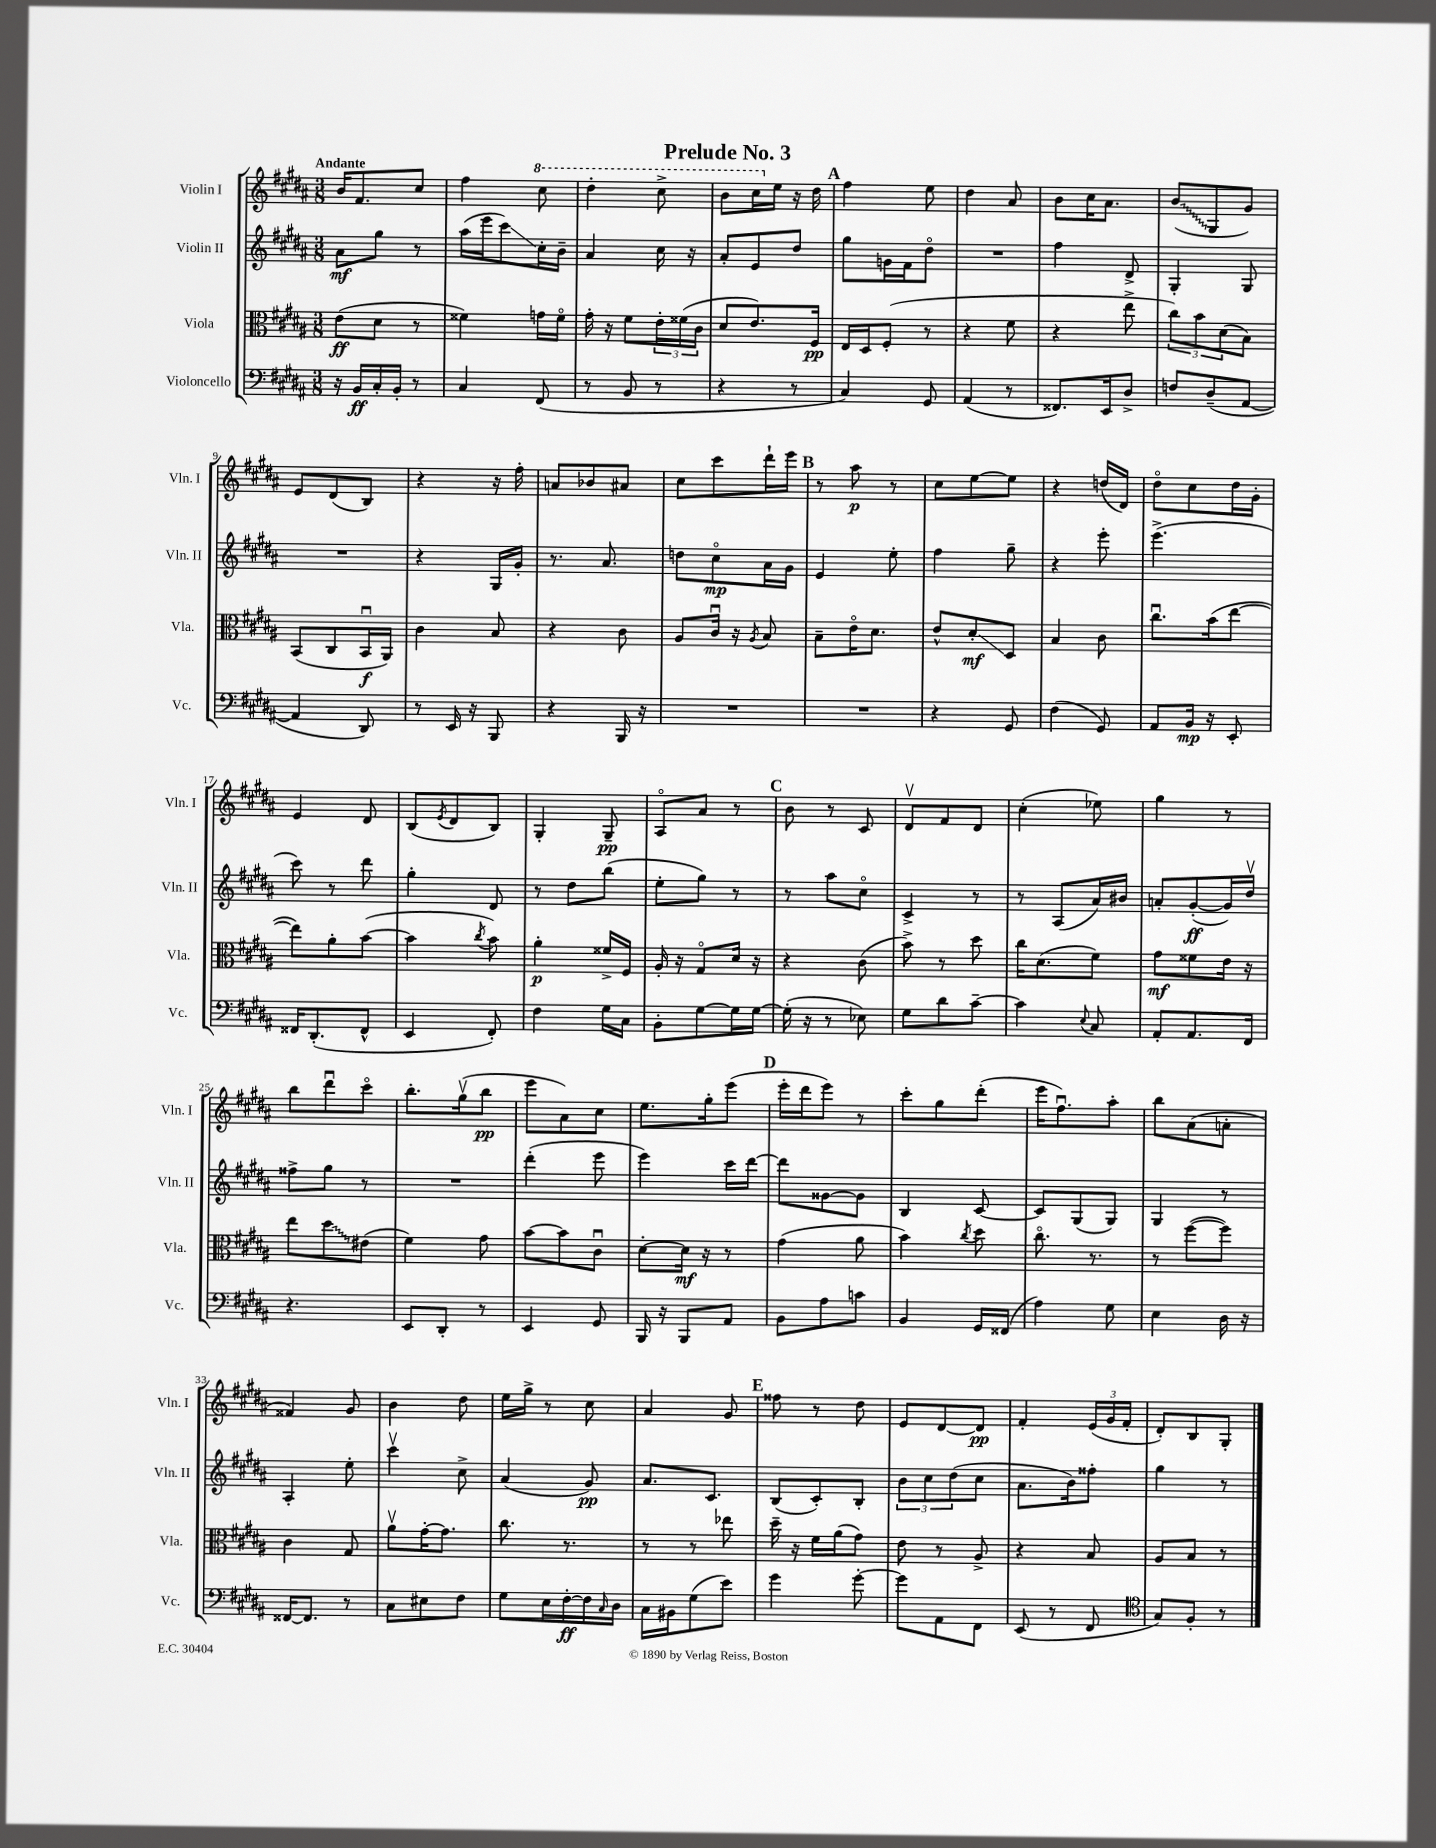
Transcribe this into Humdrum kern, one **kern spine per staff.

**kern	**kern	**kern	**kern
*staff4	*staff3	*staff2	*staff1
*clefF4	*clefC3	*clefG2	*clefG2
*k[f#c#g#d#a#]	*k[f#c#g#d#a#]	*k[f#c#g#d#a#]	*k[f#c#g#d#a#]
*M3/8	*M3/8	*M3/8	*M3/8
16r	(8e\L	8a#\L	16b/LK
16BB/LL	.	.	8.f#/
16C#'/	8d#\J	8gg#\J	.
16BB'/JJ	.	.	.
8r	8r	8r	8cc#/J
=	=	=	=
4C#/	4f##\)	(16aa#\LL	4ff#\
.	.	16eee\J	.
.	.	8ccc#\)	.
(8FF#/	16g\LL	16cc#'\L	8ccc#\
.	16f##o\JJ	16b~\JJ	.
=	=	=	=
8r	16g#'\	4a#/	4ddd#'\
.	16r	.	.
8BB/	8f#\L	.	.
8r	24e'\L	16cc#\	8ccc#^\
.	(24f##\	.	.
.	.	16r	.
.	24c#\JJ	.	.
=	=	=	=
4r	8d#/L	8a#'/L	8bb\L
.	8.e/)	8e/	16ccc#\L
.	.	.	16ee\JJ
8r	.	8dd#/J	16r
.	16F#/Jk	.	16dd#\
=	=	=	=
4C#/)	16E/LL	8gg#\L	4ff#\
.	16D#/J	.	.
.	(8F#'/J	16g\L	.
.	.	16f#\J	.
8GG#/	8r	8dd#o\J	8ee\
=	=	=	=
(4AA#/	4r	4.r	4dd#\
8r	8f#\	.	8a#/
=	=	=	=
8.FF##/L)	4r	4ff#\	8b\L
.	.	.	16cc#\K
16EE/k	.	.	8.a#\J
8D#^/J	8ee^\	8d#^/	.
=	=	=	=
8F/L	12cc#\L)	4G#'/	(8b/L
.	12b\	.	.
(8D#~/	.	.	8G#/
.	(12d#\	.	.
[8AA#/J	8B\J)	8G#/	8g#/J)
=	=	=	=
4AA#/]	(8BB/L	4.r	8e/L
.	8C#/	.	(8d#/
8DD#/)	16BBu/L	.	8B/J)
.	16AA#/JJ)	.	.
=	=	=	=
8r	4c#\	4r	4r
16EE/	.	.	.
16r	.	.	.
8BBB/	8B/	16G#/LL	16r
.	.	16g#'/JJ	16ff#'\
=	=	=	=
4r	4r	8.r	8a/L
.	.	.	8b-/
.	.	8.a#/	.
16BBB/	8c#\	.	8a#/J
16r	.	.	.
=	=	=	=
4.r	8A#/L	8dd\L	8cc#\L
.	16c#u/Jk	8cc#o\	8ccc#\
.	16r	.	.
.	8qA#/	.	.
.	8B/	16a#\L	16ddd#`\L
.	.	16g#\JJ	16eee\JJ
=	=	=	=
4.r	8B~\L	4e/	8r
.	16eo\K	.	8aa#\
.	8.d#\J	.	.
.	.	8ee'\	8r
=	=	=	=
4r	8e^^/L	4ff#\	8cc#\L
.	8d#'/	.	[8ee\
8GG#/	8D#/J	8gg#~\	8ee\]J
=	=	=	=
(4F#\	4B/	4r	4r
8GG#/)	8c#\	8eee'\	(16dd/LL
.	.	.	16d#/JJ)
=	=	=	=
8AA#/L	8.cc#u\L	(4.eee^\	8dd#o\L
16BB/Jk	.	.	8cc#\
16r	(16b\k	.	.
8EE'/	[8ee\J	.	16dd#\L
.	.	.	16g#'\JJ
=	=	=	=
16FF##/LK	8ee\]L)	8ccc#\)	4e/
(8.DD#'/	.	.	.
.	8a#'\	8r	.
8FF##^^/J	([8b\J	8ddd#\	8d#/
=	=	=	=
4EE/	4b\]	4gg#'\	(8B/L
.	.	.	8qe/
.	.	.	8d#/
.	8qcc#/	.	.
8FF#'/)	8b\)	8d#/	8B/J)
=	=	=	=
4F#\	4a#'\	8r	4G#'/
.	.	8dd#\L	.
16G#\LL	16f##^/LL	(8bb\J	8G#~/
16C#\JJ	16F#/JJ	.	.
=	=	=	=
8BB'\L	16A#'/	8ee'\L	8A#o/L
.	16r	.	.
[8G#\	8G#o/L	8gg#\J)	8a#/J
16G#\]L	16d#/Jk	8r	8r
[16G#\JJ	16r	.	.
=	=	=	=
(16G#'\]	4r	8r	8b\
16r	.	.	.
8r	.	8aa#\L	8r
8E-\)	(8c#\	8cc#o\J	8c#/
=	=	=	=
8G#\L	8b^\)	4c#^/	8d#v/L
8d#\	8r	.	8f#/
[8c#~\J	8dd#\	8r	8d#/J
=	=	=	=
4c#\]	16cc#\LK	8r	(4cc#'\
.	(8.d#\	.	.
.	.	(8A#/L	.
8qqE/	.	.	.
8C#/	8f#\J)	16a#/L)	8ee-\)
.	.	16b#/JJ	.
=	=	=	=
8AA#'/L	8g#\L	8a'/L	4gg#\
8.AA#/	8f##\	([8g#'/	.
.	16e\Jk	16g#/]L)	8r
16FF#/Jk	16r	16dd#v/JJ	.
=	=	=	=
4.r	8ee\L	8ff##^\L	8bb\L
.	8dd#\	8gg#\J	8ddd#u\
.	(8e#\J	8r	8ccc#o\J
=	=	=	=
8EE/L	4f#\)	4.r	8.bb'\L
8DD#'/J	.	.	.
.	.	.	(16gg#v\k
8r	8g#\	.	8bb\J
=	=	=	=
4EE/	[8b\L	(4ddd#'\	8eee\L
.	8b\]	.	8a#\)
8GG#/	8c#u\J	8eee\	8cc#\J
=	=	=	=
16BBB/	[8d#'\L	4eee\)	8.ee\L
16r	.	.	.
8BBB/L	16d#\]Jk	.	.
.	16r	.	16gg#'\k
8AA#/J	8r	16ccc#\LL	(8eee\J
.	.	[16ddd#\JJ	.
=	=	=	=
8BB\L	(4g#\	8ddd#\]L	16eee'\LL
.	.	.	16ddd#\J
8A#\	.	[8g##\	8eee\J)
8c\J	8a#\	8g##\]J	8r
=	=	=	=
4BB/	4b\)	4B/	8ccc#'\L
.	.	.	8gg#\
.	8qcc#/	.	.
16GG#/LL	8dd#\	[8c#/	(8ddd#'\J
(16FF##/JJ	.	.	.
=	=	=	=
4A#\)	8.cc#o\	8c#/]L	16eee\LK
.	.	.	8.ff#u\)
.	.	(8G#/	.
.	8.r	.	.
8G#\	.	8G#/J)	8aa#'\J
=	=	=	=
4E\	8r	4G#/	8bb\L
.	([8ff#\L	.	(8a#\
16D#\	8ff#\]J)	8r	8a'\J
16r	.	.	.
=	=	=	=
[16FF##/LK	4c#\	4A#'/	4f##/)
8.FF##/]J	.	.	.
8r	8G#/	8ee'\	8g#/
=	=	=	=
8C#\L	8a#v\L	4ccc#v\	4b\
8E#\	[16g#'\K	.	.
.	8.g#\]J	.	.
8F#\J	.	8cc#^\	8dd#\
=	=	=	=
8G#\L	8.cc#\	(4a#/	16ee\LL
.	.	.	16gg#^\JJ
16E\L	.	.	8r
[16F#'\	8.r	.	.
16F#\]	.	8g#/)	8cc#\
16qqC#/	.	.	.
16D#\JJ	.	.	.
=	=	=	=
16C#\LL	8r	8.a#/L	4a#/
16BB#\J	.	.	.
(8G#\	8r	.	.
.	.	8.c#/J	.
8e\J)	8ee-\	.	8g#/
=	=	=	=
4g#\	16dd#~\	(8B/L	8ff##\
.	16r	.	.
.	16f#\LL	8c#'/)	8r
.	(16a#\J	.	.
[8g#'\	8g#\J)	8B'/J	8dd#\
=	=	=	=
8g#\]L	8e\	12b\L	8e/L
.	.	12cc#\	.
8AA#\	8r	.	[8d#/
.	.	(12dd#\	.
8FF#\J	8A#^/	8cc#\J	8d#/]J
=	=	=	=
(8EE/	4r	8.a#\L	4f#'/
8r	.	.	.
.	.	16b\k)	.
8FF#/	8B/	8ff##'\J	(24e/LL
.	.	.	24g#/
.	.	.	24f#'/JJ
=	=	=	=
*clefC4	*	*	*
8G#/L)	8A#/L	4gg#\	8d#'/L)
8F#'/J	8B/J	.	8B/
8r	8r	8r	8G#'/J
==	==	==	==
*-	*-	*-	*-
